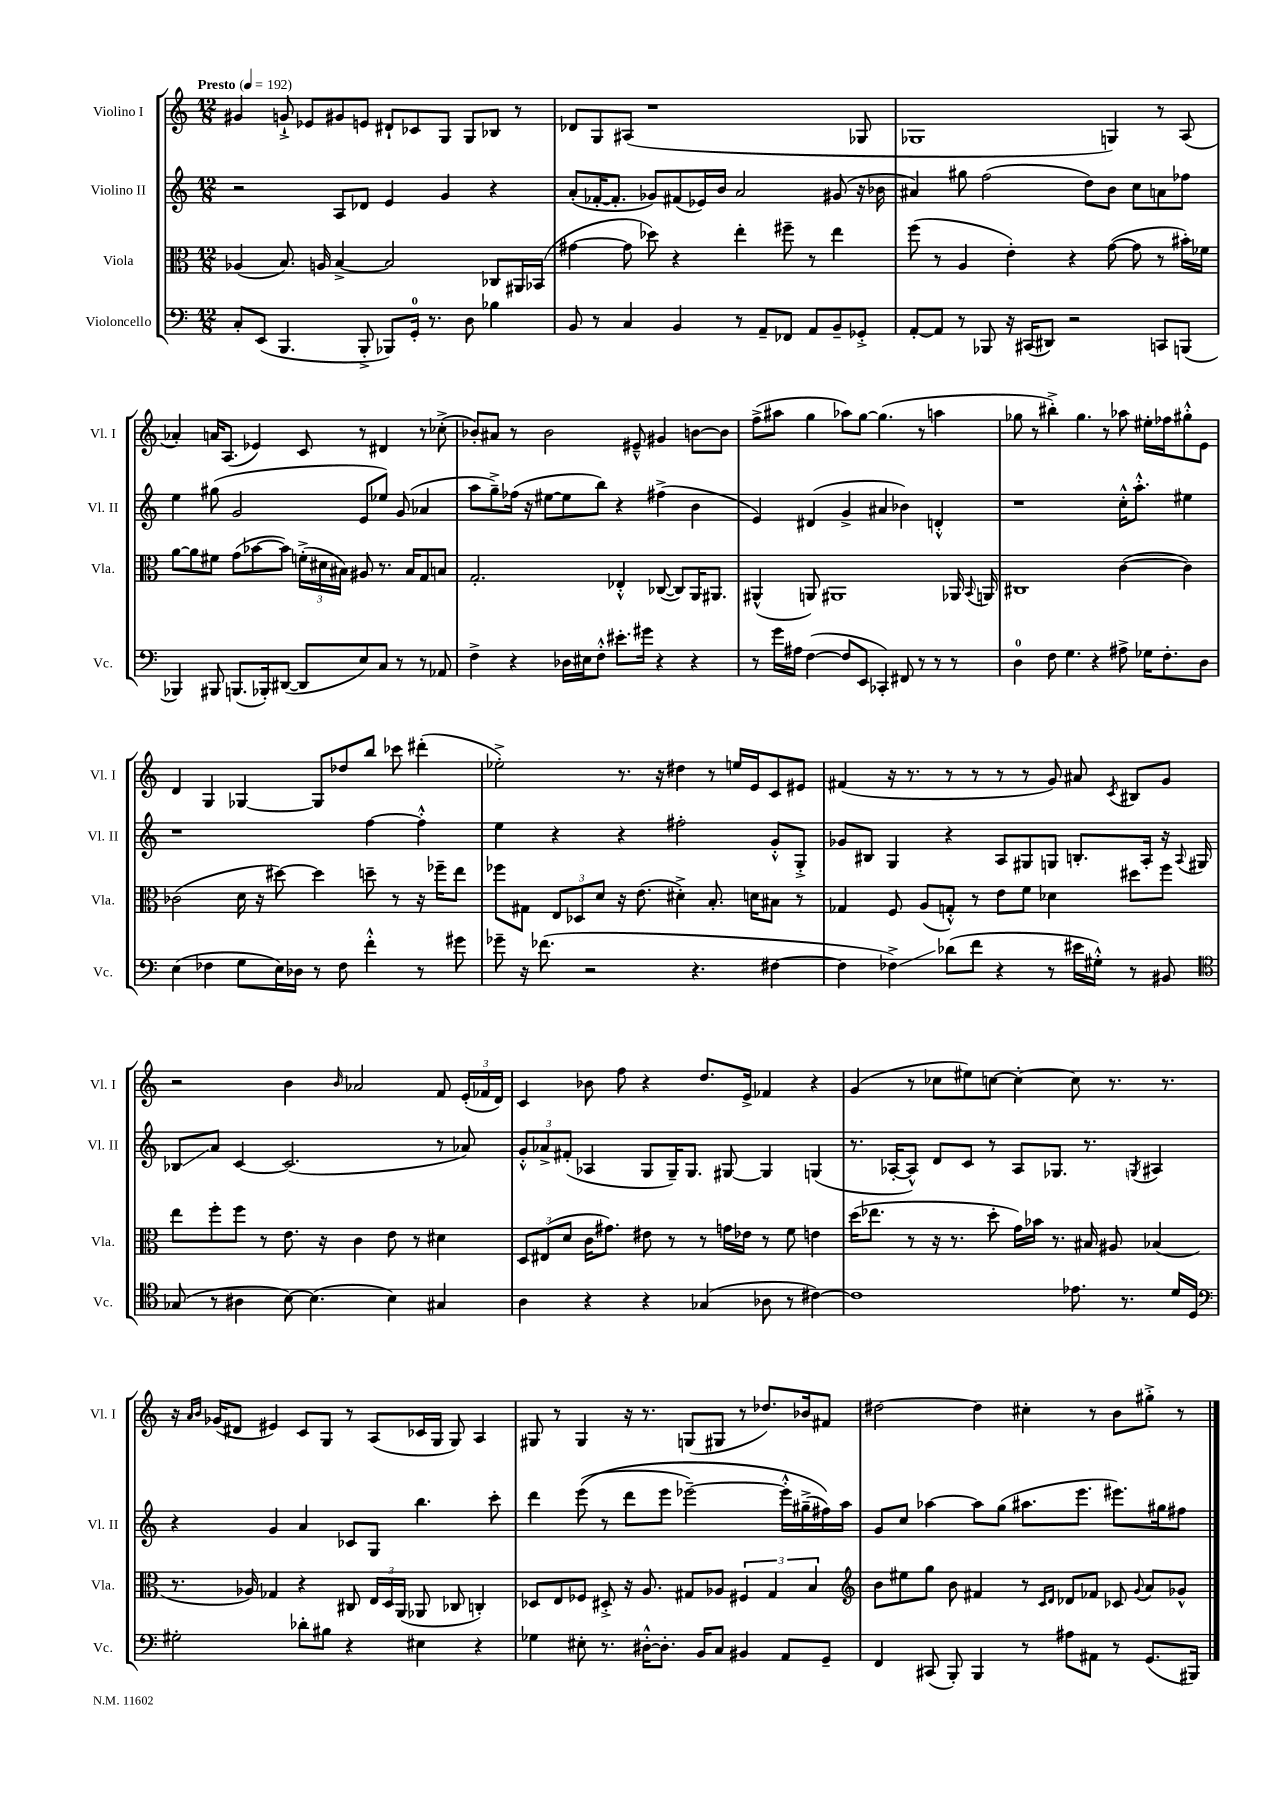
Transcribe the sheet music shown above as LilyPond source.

<<
\new StaffGroup <<
\new Staff = "s0" \with { instrumentName = "Violino I" shortInstrumentName = "Vl. I" } {
    \clef treble \key c \major \numericTimeSignature \time 12/8 \tempo "Presto" 4 = 192
    \autoBeamOff gis'4 g'8-!-> ees'8[ gis'8 e'8] dis'8[-! ces'8 g8] g8[ bes8] r8 |
    des'8[ g8 ais8]( r1 ges8 |
    ges1 g4) r8 a8( |
    aes'4-.) a'16[ a8.]( ees'4) c'8 r8 dis'4 r8 ces''8-.->( |
    bes'8[-.) ais'8] r8 bes'2 eis'8---^ gis'4 b'8[~ b'8] |
    f''8[->( ais''8] g''4 aes''8[) g''8]~ g''4.( r8 a''4 |
    ges''8 r8 bis''4-.->) ges''4. r8 aes''8 eis''16[-. fes''16 gis''8-.-^ e'8] |
    d'4 g4 ges4~ ges8[ des''8 b''8] ces'''8 dis'''4-.( |
    ees''2-.->) r8. r16 dis''4 r8 e''16[ e'16 c'8 eis'8] |
    fis'4( r16 r8. r8 r8 r8 r8 g'8) ais'8 \acciaccatura { c'8 } bis8[ g'8] |
    r2 b'4 \grace { b'16 } aes'2 f'8 \tuplet 3/2 { e'16[-.( fes'16 d'16]) } |
    c'4 bes'8 f''8 r4 d''8.[ e'16]-> fes'4 r4 |
    g'4( r8 ces''8[ eis''8) c''8]~ c''4~-. c''8 r8. r8. |
    r16 \grace { a'16[ b'16] } ges'16[( dis'8] eis'4) c'8[ g8] r8 a8[( ces'16 g16] g8) a4 |
    gis8 r8 gis4 r16 r8. g8[( gis8] r8 des''8.[) bes'16 fis'8] |
    dis''2~ dis''4 cis''4-. r8 b'8[ gis''8]-.-> r8 \bar "|." |
}
\new Staff = "s1" \with { instrumentName = "Violino II" shortInstrumentName = "Vl. II" } {
    \clef treble \key c \major \numericTimeSignature \time 12/8
    \autoBeamOff r2 a8[ des'8] e'4 g'4 r4 |
    a'8[-.( fes'16~-. fes'8.]-. ges'8[) fis'8( ees'16) b'16] a'2 gis'8( r16 bes'16 |
    ais'4) gis''8 f''2( d''8[) b'8] c''8[ a'8 fes''8] |
    e''4 gis''8( g'2 e'8[ ees''8]) g'8( aes'4 |
    a''8[ g''8--->) fes''16]( r16 eis''8[~ eis''8 b''8]) r4 fis''4->( b'4 |
    e'4) dis'4( g'4-> ais'4 bes'4) d'4-.-^ |
    r1 c''16[-.-^ a''8.]-.-^ eis''4 |
    r1 f''4~ f''4-.-^ |
    e''4 r4 r4 fis''2-. g'8[-.-^ g8]-.-> |
    ges'8[ bis8] g4 r4 a8[ gis8 g8] b8.[-. a16]-. r16 \appoggiatura { a8 } gis16 |
    bes8[\glissando a'8] c'4~ c'2.( r8 aes'8) |
    \tuplet 3/2 { g'8[-.-^ aes'8-> fis'8]-.( } aes4 g8[ g16--) g8.] gis8~ gis4 g4( |
    r8. aes16[~-. aes8]-^) d'8[ c'8] r8 aes8[ ges8.] r8. \acciaccatura { g8 } ais4 |
    r4 g'4 a'4 ces'8[ g8] b''4. c'''8-. |
    d'''4 e'''8(\( r8 d'''8[ e'''8] ees'''2~--) ees'''16[-.-^ gis''16--->( fis''16)\) a''16] |
    g'8[ c''8] aes''4~ aes''8[ g''8]( ais''8.[ e'''8.] eis'''8.[) gis''16 fis''8] \bar "|." |
}
\new Staff = "s2" \with { instrumentName = "Viola" shortInstrumentName = "Vla." } {
    \clef alto \key c \major \numericTimeSignature \time 12/8
    \autoBeamOff aes4( b8.) a16 b4~-> b2 ces8[ ais,16 bes,16]( |
    gis'4~ gis'8 des''8) r4 e''4-. fis''8-- r8 e''4 |
    f''8( r8 a4 e'4-.) r4 g'8~( g'8 r8 bis'16[-.) fes'16] |
    a'8[~ a'8 fis'8] g'8[( bes'8~ bes'8]) \tuplet 3/2 { f'16[-.->( dis'16 bis16]) } ais8 r8. bis16[ g8 b8] |
    g2.-. ees4-.-^ ces8~( ces8[) a,16 ais,8.] |
    ais,4-^( a,8) ais,1 aes,16 \appoggiatura { b,8 } a,16 |
    cis1 c'4~( c'4) |
    ces'2( d'16 r16 dis''8~) dis''4 d''8-- r8 r16 fes''16[-- e''8] |
    fes''8[ gis8] \tuplet 3/2 { e8[ des8 d'8] } r16 e'8.( dis'4-.->) b8.-. d'16[ bis8] r8 |
    ges4 f8 a8[( g8]-.-^) r8 e'8[ f'8] des'4 dis''8[ f''8] |
    e''8[ f''8-. f''8] r8 e'8. r16 c'4 e'8 r8 dis'4 |
    \tuplet 3/2 { d8[ eis8( d'8] } c'16[ gis'8.]) eis'8 r8 r8 g'16[ ees'16] r8 f'8 e'4 |
    d''16[( ees''8.] r8 r16 r8. d''8-. g'16[) bes'16] r8. bis16 ais8 bes4( |
    r8. aes16) ges4 r4 cis8 \tuplet 3/2 { e16[ d16 a,16]( } aes,8 ces8 c4-.) |
    des8[ e8 fes8] dis8-.-> r16 a8. gis8[ aes8] \tuplet 3/2 { fis4 gis4 b4 } |
    \clef treble b'8[ eis''8 g''8] b'8 fis'4 r8 \grace { c'16[ d'16] } des'8[ fes'8] ces'8 \appoggiatura { g'8 } a'8[ ges'8]-^ \bar "|." |
}
\new Staff = "s3" \with { instrumentName = "Violoncello" shortInstrumentName = "Vc." } {
    \clef bass \key c \major \numericTimeSignature \time 12/8
    \autoBeamOff c8[-. e,8]( b,,4. b,,8-.-> bes,,8[) g,16]-0-. r8. d8 bes4 |
    b,8 r8 c4 b,4 r8 a,8[-- fes,8] a,8[ b,8-- ges,8]-.-> |
    a,8[~-. a,8] r8 bes,,8 r16 cis,16[( dis,8]) r2 c,8[ b,,8]( |
    bes,,4) bis,,8 b,,8.[( bes,,16-.) dis,8]~( dis,8[ e8) c8] r8 r8 aes,8 |
    f4-> r4 des16[ eis16 f8]-.-^ eis'8.[-. gis'16] r4 r4 |
    r8 g'16[ ais16] f4~( f8[ e,8] ces,4-.) fis,8 r8 r8 r8 |
    d4-0 f8 g4. r4 ais8-> ges16[ f8.-. d8] |
    e4( fes4 g8[ e16) des16] r8 fes8 f'4-.-^ r8 gis'8 |
    ges'8-- r16 fes'8.( r2 r4. fis4~ |
    fis4 fes4->\glissando) des'8[( f'8] r4 r8 eis'16[ gis16]-.-^) r8 bis,8 |
    \clef tenor ges8( r8 ais4 b8~) b4.( b4) gis4 |
    a4 r4 r4 ges4( aes8 r8 cis'4~) |
    cis'1 ees'8. r8. d'16[ d16] |
    \clef bass gis2-. des'8[-. bis8] r4 eis4 r4 |
    ges4 eis8-. r8. dis16[~-.-^ dis8.]-. b,16[ c8] bis,4 a,8[ g,8]-- |
    f,4 cis,8( b,,8-.) b,,4 r8 ais8[ ais,8] r8 g,8.[( bis,,16]) \bar "|." |
}
>>
>>
\layout { \context { \Score \remove "Bar_number_engraver" } }
